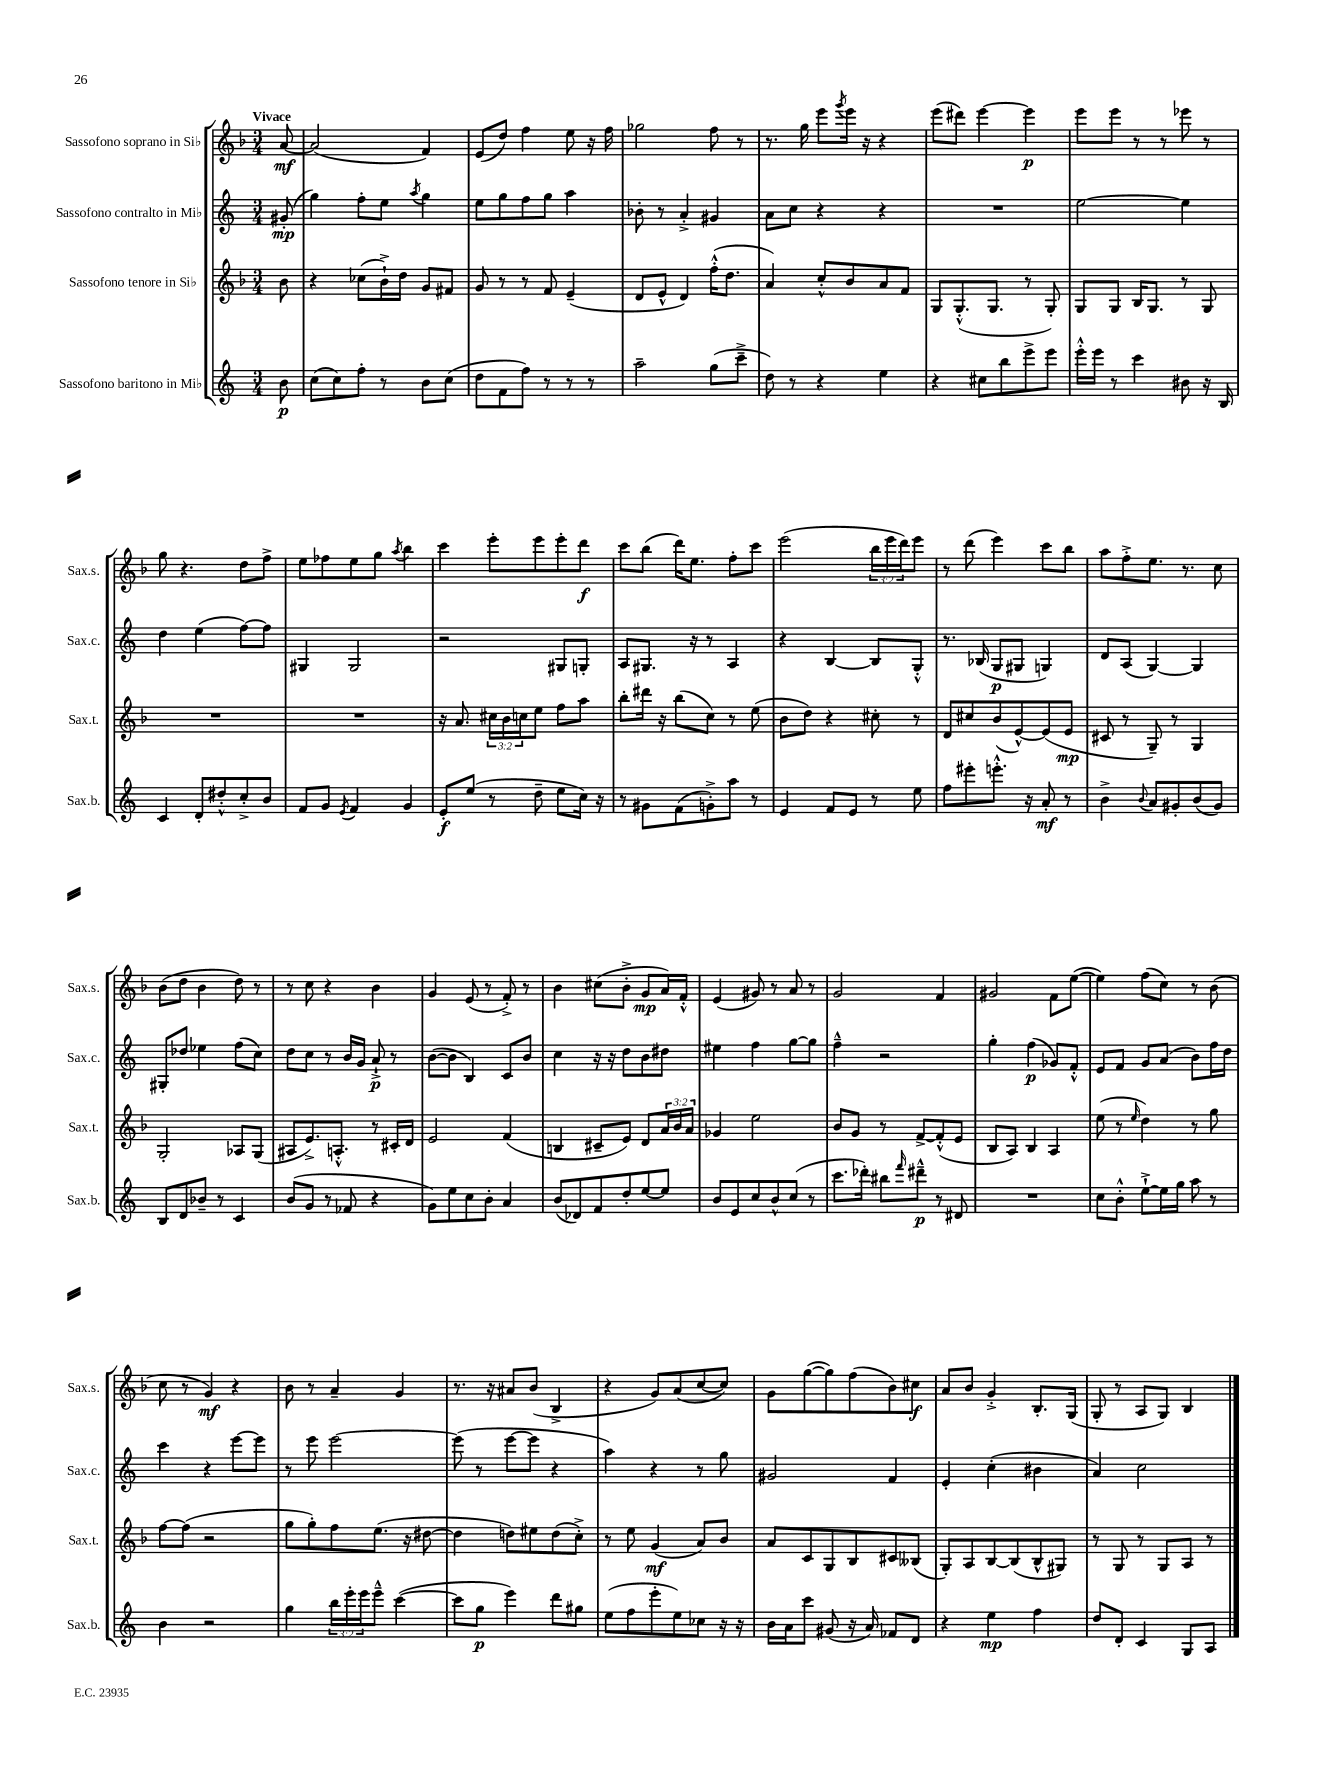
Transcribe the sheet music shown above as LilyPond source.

<<
\new StaffGroup <<
\new Staff = "s0" \with { instrumentName = "Sassofono soprano in Sib" shortInstrumentName = "Sax.s." } {
    \clef treble \key f \major \numericTimeSignature \time 3/4 \override Staff.TupletNumber.text = #tuplet-number::calc-fraction-text \partial 8 \tempo "Vivace"
    a'8~\mf |
    a'2( f'4) |
    e'8( d''8) f''4 e''8 r16 f''16 |
    ges''2 f''8 r8 |
    r8. g''16 e'''8 \acciaccatura { g'''8 } e'''16 r16 r4 |
    e'''8( dis'''8) e'''4~ e'''4\p |
    e'''8 e'''8 r8 r8 ees'''8 r8 |
    g''8 r4. d''8 f''8-> |
    e''8 fes''8 e''8 g''8 \acciaccatura { a''8 } bes''4 |
    c'''4 e'''8-. e'''8 e'''8-. d'''8\f |
    c'''8 bes''8( d'''16) e''8. f''8-. c'''8 |
    e'''2( \tuplet 3/2 { bes''16 e'''16 d'''16) } e'''8 |
    r8 d'''8( e'''4) c'''8 bes''8 |
    a''8 f''8-.-> e''8. r8. c''8 |
    bes'8( d''8 bes'4 d''8) r8 |
    r8 c''8 r4 bes'4 |
    g'4 e'8( r8 f'8-.->) r8 |
    bes'4 cis''8( bes'8-.-> g'8\mp a'16) f'16-.-^ |
    e'4( gis'8) r8 a'8 r8 |
    g'2 f'4 |
    gis'2 f'8 e''8~( |
    e''4) f''8( c''8) r8 bes'8( |
    c''8 r8 g'4\mf) r4 |
    bes'8 r8 a'4-- g'4 |
    r8. r16 ais'8 bes'8( bes4-> |
    r4 g'8) a'8( c''8~ c''8) |
    g'8 g''8~( g''8) f''8( bes'8) cis''8\f |
    a'8 bes'8 g'4-.-> bes8.-. g16( |
    g8-. r8 a8 g8) bes4 \bar "|." |
}
\new Staff = "s1" \with { instrumentName = "Sassofono contralto in Mib" shortInstrumentName = "Sax.c." } {
    \clef treble \key c \major \numericTimeSignature \time 3/4 \partial 8
    gis'8-.\mp( |
    g''4) f''8-. e''8 \acciaccatura { a''8 } g''4 |
    e''8 g''8 f''8 g''8 a''4 |
    bes'8-. r8 a'4-.-> gis'4 |
    a'8 c''8 r4 r4 |
    R2. |
    e''2~ e''4 |
    d''4 e''4( f''8~) f''8 |
    gis4 gis2 |
    r2 gis8 g8-. |
    a8 gis8. r16 r8 a4 |
    r4 b4~ b8 g8-.-^ |
    r8. bes16( g8\p gis8 g4) |
    d'8 a8( g4~) g4 |
    gis8-. des''8 ees''4 f''8( c''8) |
    d''8 c''8 r8 b'16 g'16 a'8-!->\p r8 |
    b'8~( b'8 b4) c'8 b'8 |
    c''4 r16 r16 d''8 b'8 dis''8 |
    eis''4 f''4 g''8~ g''8 |
    f''4---^ r2 |
    g''4-. f''4\p( ges'8) f'8-.-^ |
    e'8 f'8 g'8 a'8( b'8) f''16 d''16 |
    c'''4 r4 e'''8~ e'''8 |
    r8 e'''8 e'''2~ |
    e'''8( r8 e'''8~ e'''8 r4 |
    a''4) r4 r8 g''8 |
    gis'2 f'4 |
    e'4-. c''4-.( bis'4 |
    a'4) c''2 \bar "|." |
}
\new Staff = "s2" \with { instrumentName = "Sassofono tenore in Sib" shortInstrumentName = "Sax.t." } {
    \clef treble \key f \major \numericTimeSignature \time 3/4 \override Staff.TupletNumber.text = #tuplet-number::calc-fraction-text \partial 8
    bes'8 |
    r4 ces''8( bes'16-!->) d''16 g'8 fis'8 |
    g'8 r8 r8 f'8 e'4--( |
    d'8 e'8-^ d'4) f''16-.-^( d''8. |
    a'4) c''8-.-^ bes'8 a'8 f'8 |
    g8 g8.-.-^( g8. r8 g8-.) |
    g8 g8 bes16 g8. r8 g8 |
    R2. |
    R2. |
    r16 a'8. \tuplet 3/2 { cis''16 bes'16 c''16 } e''8 f''8 a''8 |
    bes''8-. dis'''16 r16 bes''8( c''8) r8 e''8( |
    bes'8 d''8) r4 cis''8-. r8 |
    d'8 cis''8 bes'8( e'8~-^) e'8( e'8\mp |
    cis'8 r8 g8--) r8 g4 |
    g2-. aes8 g8( |
    ais8 e'8.->) a8.-.-^ r8 cis'16-. d'16 |
    e'2 f'4( |
    b4 cis'8-- e'8) d'8 \tuplet 3/2 { a'16 bes'16 a'16 } |
    ges'4 e''2 |
    bes'8 g'8 r8 f'8~-> f'8-.-^( e'8 |
    bes8 a8) bes4 a4 |
    e''8( r8 \grace { e''16 } d''4) r8 g''8 |
    f''8~ f''8( r2 |
    g''8 g''8-.) f''8 e''8.( r16 dis''8~ |
    dis''4 d''8) eis''8 d''8( c''8-.->) |
    r8 e''8 g'4\mf( a'8) bes'8 |
    a'8 c'8 g8 bes8 cis'8 beses8( |
    g8-.) a8 bes8~ bes8( bes8-^ gis8) |
    r8 g8 r8 g8 a8 r8 \bar "|." |
}
\new Staff = "s3" \with { instrumentName = "Sassofono baritono in Mib" shortInstrumentName = "Sax.b." } {
    \clef treble \key c \major \numericTimeSignature \time 3/4 \override Staff.TupletNumber.text = #tuplet-number::calc-fraction-text \partial 8
    b'8\p |
    c''8( c''8) f''8-. r8 b'8 c''8( |
    d''8 f'8 f''8) r8 r8 r8 |
    a''2-- g''8( c'''8---> |
    d''8) r8 r4 e''4 |
    r4 cis''8 b''8 e'''8-> e'''8 |
    e'''16-.-^ e'''16 r8 c'''4 bis'8 r16 b16 |
    c'4 d'8-. dis''8-.-^ c''8-.-> b'8 |
    f'8 g'8 \acciaccatura { e'8 } f'4 g'4 |
    e'8-.\f e''8( r8 d''8-- e''8 c''16) r16 |
    r8 gis'8 f'8( g'8-.->) a''8 r8 |
    e'4 f'8 e'8 r8 e''8 |
    f''8 eis'''8-. e'''8.-.-^ r16 a'8-.\mf r8 |
    b'4-> \appoggiatura { b'8 } a'8 gis'8-. b'8( gis'8) |
    b8 d'8 bes'8-- r8 c'4 |
    b'8( g'8 r8 fes'8 r4 |
    g'8) e''8 c''8 b'8-. a'4 |
    b'8( des'8) f'8 d''8-. e''8~ e''8 |
    b'8 e'8 c''8 b'8-^ c''8( r8 |
    c'''8. des'''16-.) bis''8 \grace { f'''16 } dis'''8---^\p r8 dis'8 |
    R2. |
    c''8 b'8-.-^ e''8~-!-> e''16 g''16 a''8 r8 |
    b'4 r2 |
    g''4 \tuplet 3/2 { b''16 e'''16-. e'''16 } e'''8---^ c'''4~( |
    c'''8 g''8\p e'''4) d'''8 gis''8 |
    e''8( f''8 e'''8-. e''8) ces''8 r16 r16 |
    b'16 a'16 c'''8 gis'8( r16 a'16) fes'8 d'8 |
    r4 e''4\mp f''4 |
    d''8 d'8-. c'4 g8 a8 \bar "|." |
}
>>
>>
\layout { \context { \Score \remove "Bar_number_engraver" } }
